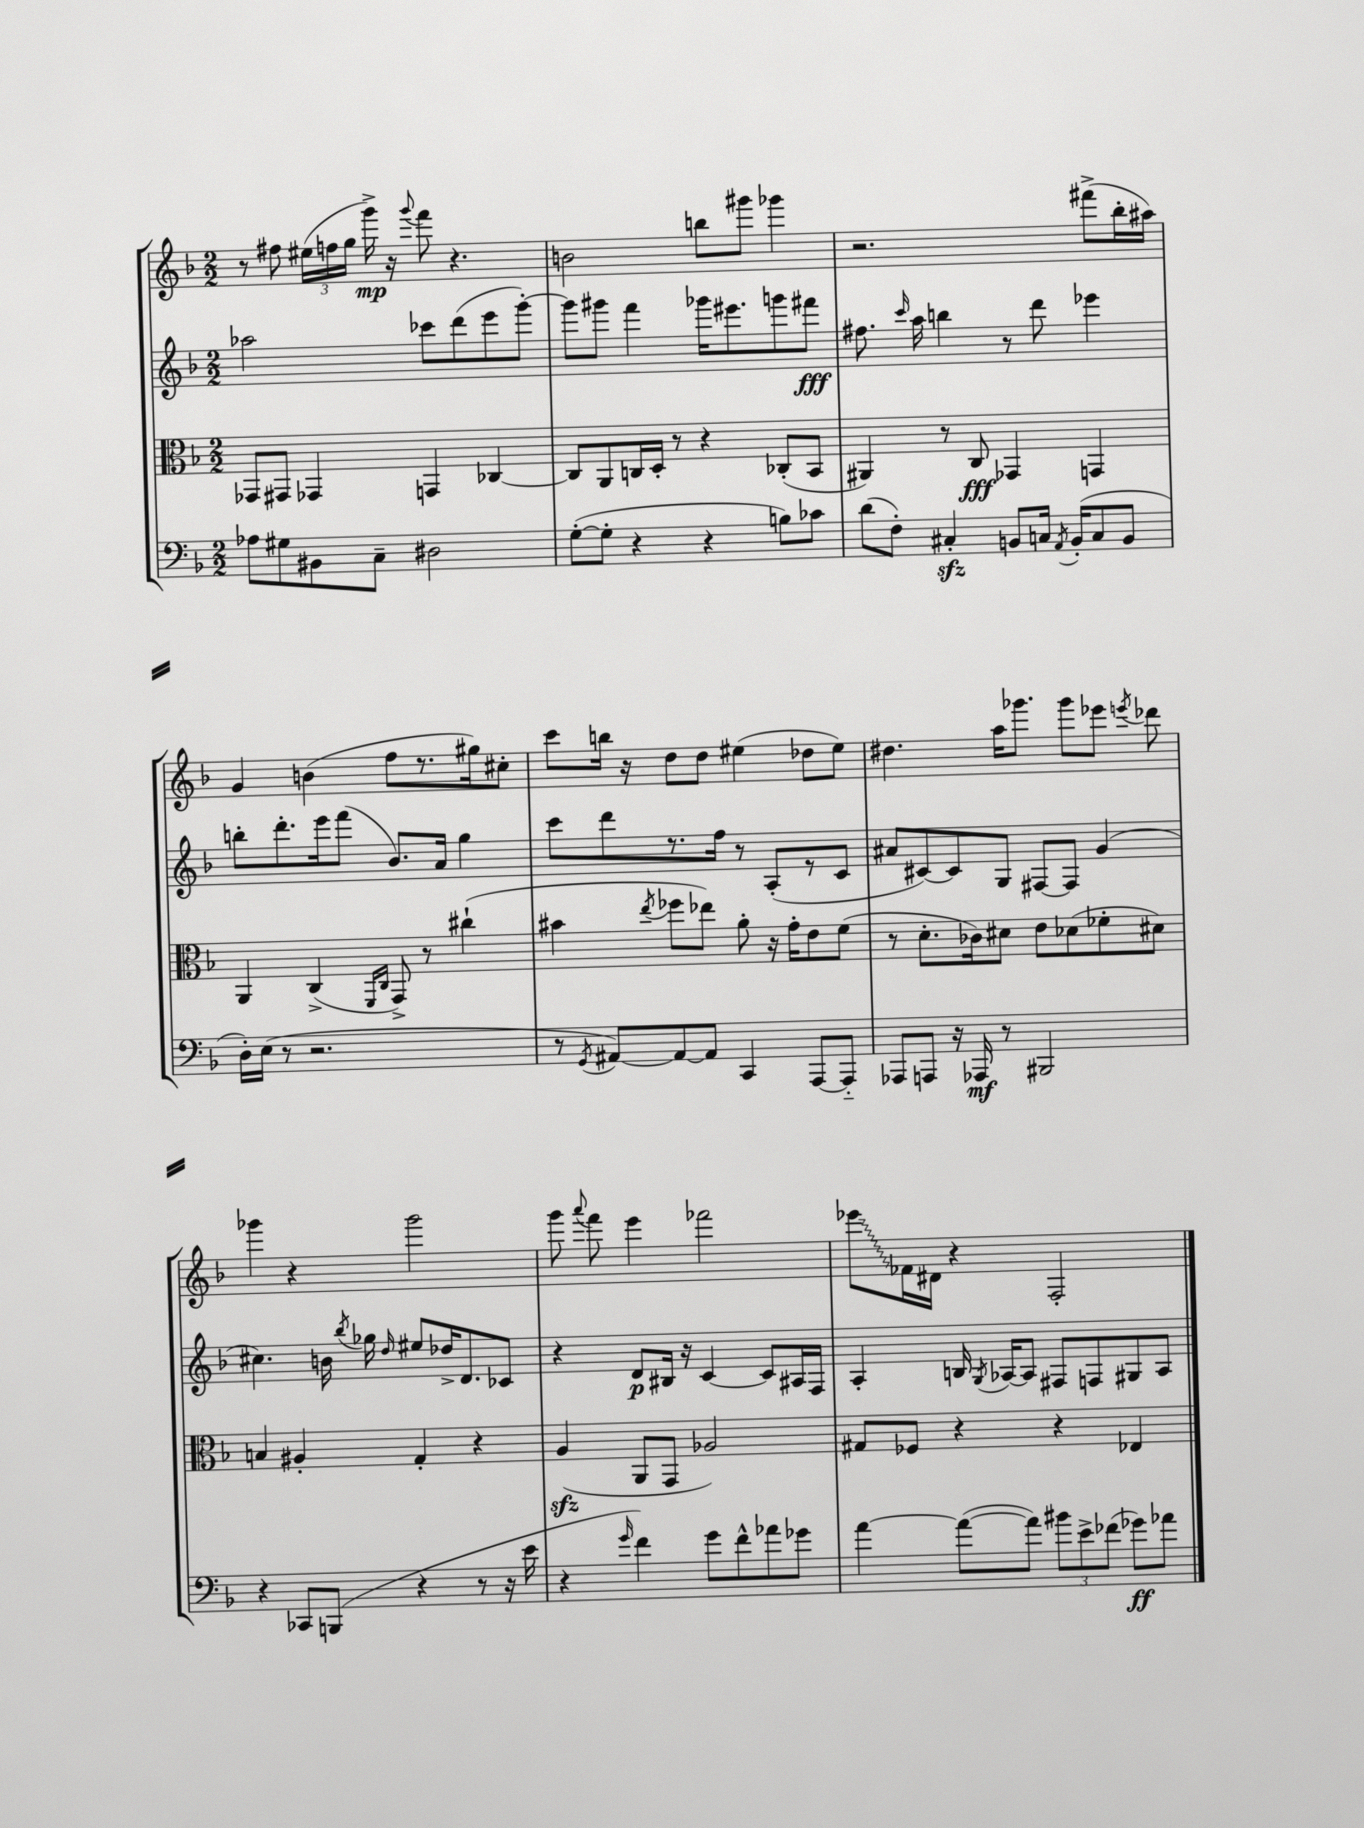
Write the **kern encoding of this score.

**kern	**kern	**kern	**kern
*staff4	*staff3	*staff2	*staff1
*clefF4	*clefC3	*clefG2	*clefG2
*k[b-]	*k[b-]	*k[b-]	*k[b-]
*M2/2	*M2/2	*M2/2	*M2/2
8A-	8GG-	2aa-	8r
8G#	8GG#	.	8ff#
8BB#	4GG-	.	(24ee#
.	.	.	24ff
.	.	.	24gg
8C~	.	.	16ggg^)
.	.	.	16r
.	.	.	8qqggg
2D#	4GG	8ccc-	8fff
.	.	(8ddd	4.r
.	[4C-	8eee	.
.	.	[8ggg')	.
=	=	=	=
([8G'	8C-]	8ggg]	2b
8G']	8AA	8ggg#	.
4r	16C	4fff	.
.	16D'	.	.
.	8r	.	.
4r	4r	16ggg-	8bb
.	.	8.eee#	.
.	.	.	8ggg#
8B)	(8C-'	8ggg	4ggg-
8c-	8BB-	8fff#	.
=	=	=	=
(8d	4AA#)	8.ff#	2.r
8F')	.	.	.
.	.	16qqccc	.
.	.	16aa	.
4C#'	8r	4bb	.
.	8C	.	.
8BB	4GG-	8r	.
16C	.	8ddd	.
8qAA	.	.	.
(16BB'	.	.	.
8C	4GG	4eee-	(8fff#^
8BB	.	.	16bb-'
.	.	.	16aa#)
=	=	=	=
16D')	4AA	8bb'	4g
(16E	.	.	.
8r	.	8.ddd'	.
2.r	(4C^	.	(4b
.	.	16eee	.
.	.	(8fff	.
.	16qqFF	.	.
.	16qqC	.	.
.	8GG^)	8.b-)	8ff
.	8r	.	8.r
.	.	16a	.
.	(4cc#`	4gg	.
.	.	.	16gg#)
.	.	.	8cc#'
=	=	=	=
8r	4b#	8ccc	8ccc
8qGG	.	.	.
[8AA#)	.	8ddd	16bb
.	.	.	16r
.	8qee	.	.
8AA#_	8ff-	8.r	8dd
8AA#]	8ee-)	.	8dd
.	.	16ff	.
4CC	8a'	8r	(4ee#
.	16r	(8A'	.
.	16g'	.	.
[8AAA	8e	8r	8dd-
8AAA'~]	(8f	8c	8ee#)
=	=	=	=
8AAA-	8r	8a#	4.dd#
8AAA	8.d'	[8c#)	.
16r	.	8c#]	.
16AAA-	16c-)	.	.
8r	8d#	8G	16aa
.	.	.	8.ggg-
2BBB#	8e	[8F#	.
.	(8d-	8F#]	8ggg-
.	8f-'	(4g	8eee-
.	.	.	8qeee
.	8d#)	.	8ddd-
=	=	=	=
4r	4B	4.cc#)	4ggg-
8CC-	4A#'	.	4r
(8BBB	.	16b	.
.	.	8qbb-	.
.	.	16gg-	.
.	.	16qqdd	.
4r	4G'	8ee#	2ggg-
.	.	16dd-^	.
.	.	8.d	.
8r	4r	.	.
16r	.	8c-	.
16e	.	.	.
=	=	=	=
4r	(4A	4r	8ggg
.	.	.	8qqaaa
.	.	.	8fff
16qqg	.	.	.
4f)	8AA	8d	4eee
.	8GG	16B#	.
.	.	16r	.
8g	2A-)	[4c	2fff-
8f^^	.	.	.
8a-	.	8c]	.
8g-	.	16A#	.
.	.	16F	.
=	=	=	=
[4a	8G#	4A'	8eee-
.	8F-	.	16f-
.	.	.	16d#
(8a_	4r	16B	4r
.	.	8qG	.
.	.	[16A-	.
8a])	.	8A-]	.
12b#	4r	8F#	2F'
12e^	.	.	.
.	.	8F	.
(12f-	.	.	.
8g-)	4E-	8G#	.
8a-	.	8A-	.
==	==	==	==
*-	*-	*-	*-
